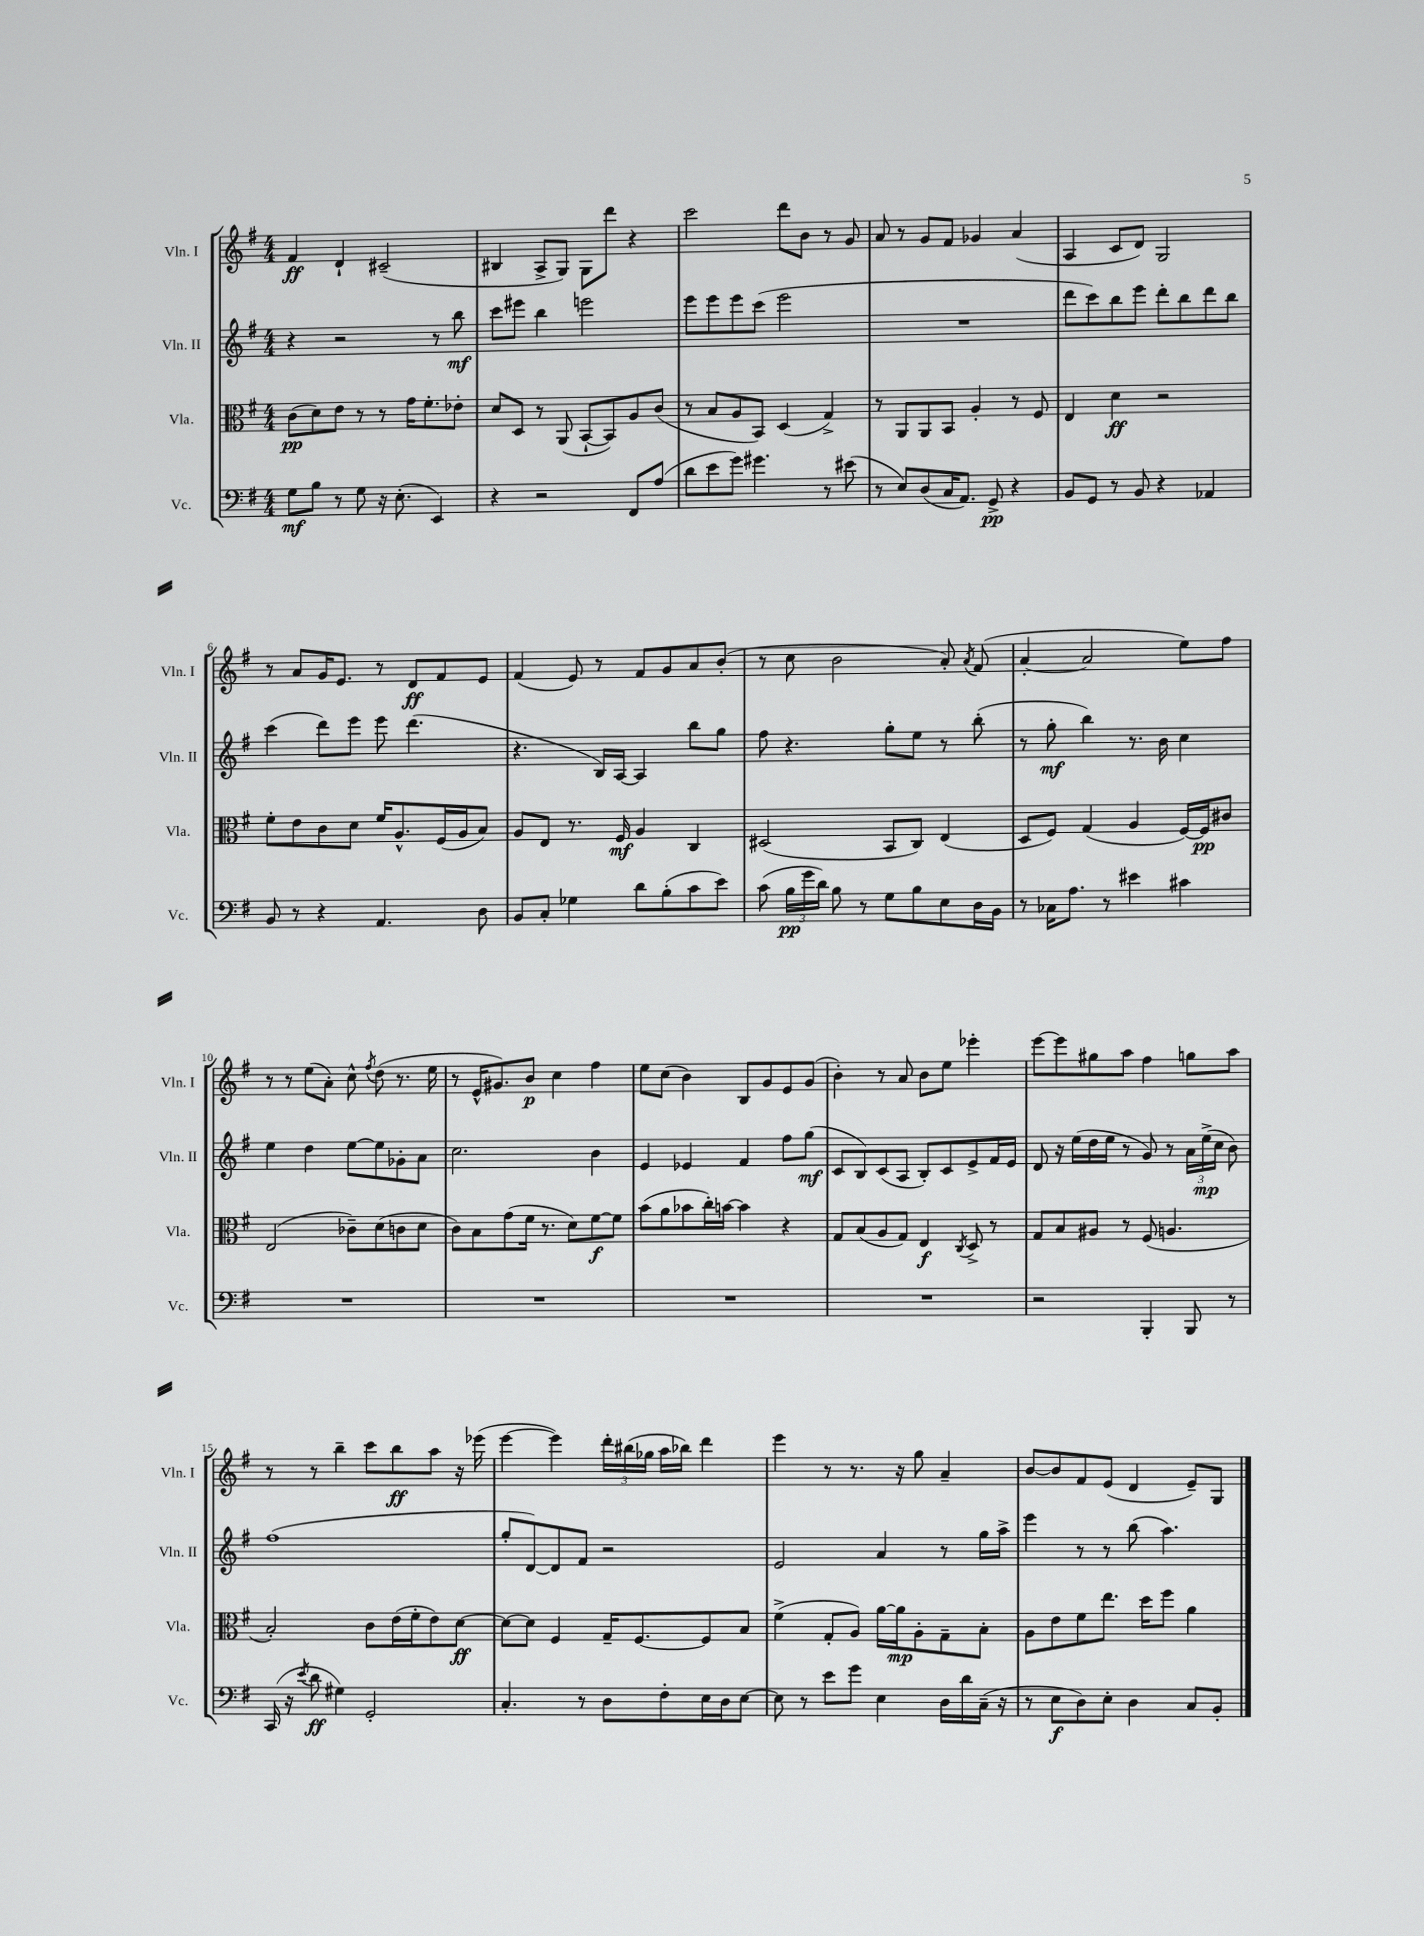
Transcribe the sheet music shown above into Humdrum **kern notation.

**kern	**kern	**kern	**kern
*staff4	*staff3	*staff2	*staff1
*clefF4	*clefC3	*clefG2	*clefG2
*k[f#]	*k[f#]	*k[f#]	*k[f#]
*M4/4	*M4/4	*M4/4	*M4/4
8G	(8c	4r	4f#
8B	8d)	.	.
8r	8e	2r	4d`
8G	8r	.	.
16r	8r	.	(2c#~
(8.E'	.	.	.
.	16g	.	.
.	8.f#'	.	.
4EE)	.	8r	.
.	8e-'	8bb	.
=	=	=	=
4r	8d	8ccc	4B#
.	8D	8eee#	.
2r	8r	4bb	8A^
.	(8AA	.	8G)
.	[8BB`	2eee	8G
.	8BB])	.	8ddd
8FF#	8A	.	4r
(8A	(8c	.	.
=	=	=	=
8d	8r	8eee	2ccc
8e	8B	8eee	.
8g)	8A	8eee	.
4.g#	8BB)	(8ccc	.
.	(4D	2eee	8ddd
.	.	.	8b
8r	4G^)	.	8r
(8e#	.	.	8g
=	=	=	=
8r	8r	1r	8a
8E)	8AA	.	8r
(8D	8AA	.	8g
16C	8BB	.	8f#
8.AA)	.	.	.
.	4A'	.	4g-
8GG^	.	.	.
4r	8r	.	(4a
.	8F#	.	.
=	=	=	=
8BB	4E	8ddd	4A
8GG	.	8ccc)	.
8r	4d	8bb	8c
8BB	.	8eee	8d)
4r	2r	8ddd'	2G
.	.	8bb	.
4AA-	.	8ddd	.
.	.	8bb	.
=	=	=	=
8BB	8f#'	(4ccc	8r
8r	8e	.	8a
4r	8c	8ddd)	16g
.	.	.	8.e
.	8d	8eee	.
4.AA	16f#	8eee	8r
.	8.A^^	.	.
.	.	(4.ddd	8d
.	(16F#	.	8f#
.	16A	.	.
8D	8B)	.	8e
=	=	=	=
8BB	8A	4.r	(4f#
8C'	8E	.	.
4G-	8.r	.	8e)
.	.	16B)	8r
.	16F#	[16A	.
8d	4A	4A]	8f#
(8B'	.	.	8g
8c	4C	8bb	8a
8e)	.	8gg	(8b'
=	=	=	=
(8c	(2D#	8ff#	8r
24B	.	4.r	8cc
24g	.	.	.
24d)	.	.	.
8B	.	.	2b
8r	.	.	.
8G	8BB	8gg'	.
8B	8C)	8ee	.
8E	(4E	8r	8a')
.	.	.	8qa
16D	.	(8bb'	(8f#
16BB	.	.	.
=	=	=	=
8r	8D	8r	[4a'
16C-	8F#)	8gg'	.
8.A	.	.	.
.	(4G	4bb)	2a]
8r	.	.	.
4e#	4A	8.r	.
.	.	16b	.
4c#	[16F#)	4cc	8ee)
.	16F#]	.	.
.	8c#	.	8ff#
=	=	=	=
1r	(2E	4ee	8r
.	.	.	8r
.	.	4dd	(8ee
.	.	.	8a')
.	8c-~)	[8ee	8cc^^
.	.	.	8qff#
.	(8d	8ee]	(8dd
.	8c	8g-'	8.r
.	8d	8a	.
.	.	.	16ee
=	=	=	=
1r	8c)	2.cc	8r
.	8B	.	16e^^
.	.	.	8.g#)
.	(8g	.	.
.	16f#	.	8b
.	8.r	.	.
.	.	.	4cc
.	8d)	.	.
.	[8f#	4b	4ff#
.	8f#]	.	.
=	=	=	=
1r	(8b	4e	8ee
.	8a	.	(8cc
.	8b-	4e-	4b)
.	16cc')	.	.
.	[16b	.	.
.	4b]	4f#	8B
.	.	.	8g
.	4r	8ff#	8e
.	.	(8gg	(8g
=	=	=	=
1r	8G	8c	4b')
.	(8B	8B)	.
.	8A	(8c	8r
.	8G)	8A	8a
.	4E	8B')	8b
.	.	8c	8ee
.	8qC	.	.
.	8D^	8e^	4eee-'
.	8r	16f#	.
.	.	16e	.
=	=	=	=
2r	8G	8d	[8eee
.	8B	16r	8eee]
.	.	(16ee	.
.	8A#	16dd	8gg#
.	.	16ee	.
.	8r	8r	8aa
4BBB'	(8F#	8g)	4ff#
.	4.A	8r	.
8BBB	.	24a	8gg
.	.	(24ee^	.
.	.	24cc	.
8r	.	8b)	8aa
=	=	=	=
(16CC	2B')	(1ff#	8r
16r	.	.	.
8qe	.	.	.
8d	.	.	8r
4G#)	.	.	4bb~
2GG'	8c	.	8ccc
.	(16e	.	8bb
.	16f#'	.	.
.	8e)	.	8aa
.	[8d	.	16r
.	.	.	(16eee-
=	=	=	=
4.C'	8d_	8gg'	[4eee
.	8d]	[8d)	.
.	4F#	8d]	4eee])
8r	.	8f#	.
8D	16G~	2r	24ddd'
.	.	.	(24bb#
.	[8.F#	.	.
.	.	.	24gg-
8F#'	.	.	16aa
.	.	.	16bb-)
16E	8F#]	.	4ddd
16D	.	.	.
[8E	8B	.	.
=	=	=	=
8E]	(4f#^	2e	4eee
8r	.	.	.
8e	8G'	.	8r
8g	8A)	.	8.r
4E	[16a	4a	.
.	16a]	.	16r
.	8A'	.	8gg
16D	8G~	8r	4a~
16d	.	.	.
(16C~	8B'	16gg	.
16r	.	16aa^	.
=	=	=	=
8r	8A	4eee	[8b
8E	8e	.	8b]
8D)	8f#	8r	8f#
8E'	8.ee	8r	(8e
4D	.	(8bb	4d
.	16dd	.	.
.	8ff#	4.aa)	.
8C	4a	.	8e~)
8BB'	.	.	8G
==	==	==	==
*-	*-	*-	*-
